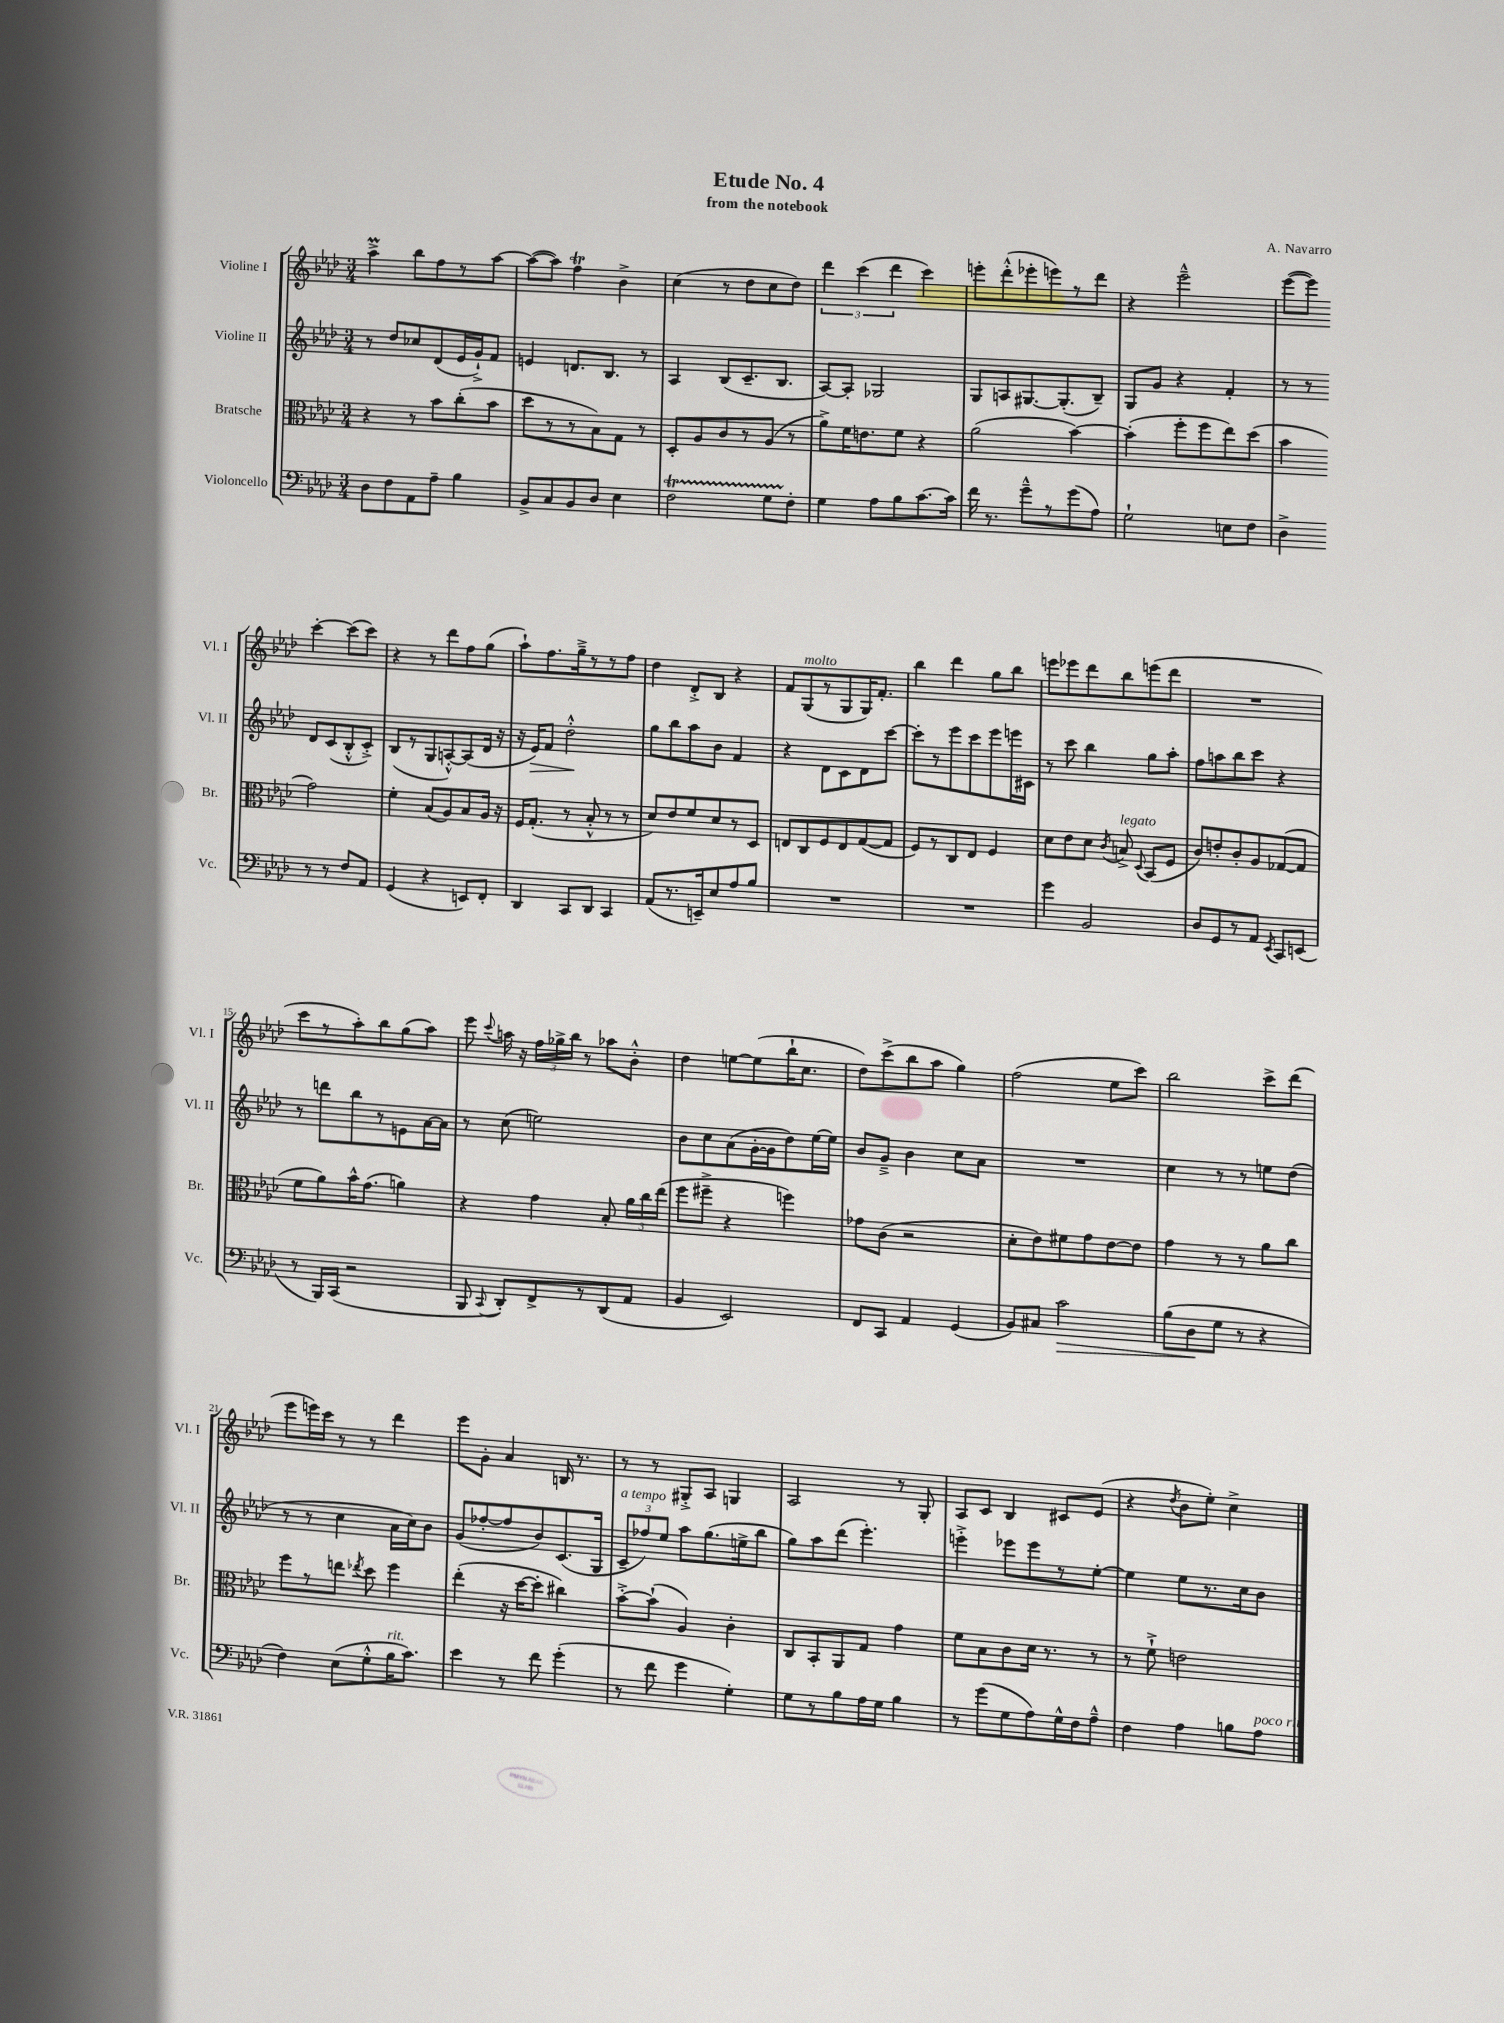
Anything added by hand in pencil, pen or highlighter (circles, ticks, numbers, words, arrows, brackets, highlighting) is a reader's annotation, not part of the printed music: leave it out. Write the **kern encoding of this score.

**kern	**kern	**kern	**kern
*staff4	*staff3	*staff2	*staff1
*clefF4	*clefC3	*clefG2	*clefG2
*k[b-e-a-d-]	*k[b-e-a-d-]	*k[b-e-a-d-]	*k[b-e-a-d-]
*M3/4	*M3/4	*M3/4	*M3/4
8D-\L	4r	8r	4aa-^\
8F\	.	8dd-/L	.
8AA-\	8r	8cc-/	8bb-\L
8A-~\J	8b-\L	(8d-/	8ff\
4B-\	(8cc'\	16e-/L	8r
.	.	16g`^/J)	.
.	8b-\J	8f/J	[8aa-\J
=	=	=	=
8BB-^/L	8dd-\L	4e/	(8aa-\_L
8C/	8r	.	8aa-\]J)
8BB-/	8r	8.d/L	4ff\
8D-/J	8B-\)	.	.
.	.	8.B-/J	.
4E-\	8G\J	.	4b-^\
.	8r	8r	.
=	=	=	=
2F\	8D-'/L	4A-/	(4cc\
.	8A-/	.	.
.	8c/	(8B-/L	8r
.	8r	8.c~/	8dd-\L
8G\L	(8A-/J	.	8cc\
.	.	8.B-/J	.
8F'\J	8r	.	8dd-\J)
=	=	=	=
4G\	8a-^\L)	[8A-/L)	6ddd-\
.	16f\K	8A-'/]J	.
.	.	.	(6ccc\
.	8.e\	.	.
8A-\L	.	2G-/	.
.	.	.	6ddd-\
8B-\	8f\J	.	.
[8.c\	4r	.	4ccc\)
16c\]Jk	.	.	.
=	=	=	=
16f\	(2a-\	8G/L	8eee'\L
8.r	.	.	.
.	.	8A/	(8ddd-'^^\
8g~^^\L	.	[8.G#/	8eee-'\
8r	.	.	8eee\)
.	.	(8.G#'/]	.
(8g\	[4b-\)	.	8r
8A-\J)	.	8B-~/J)	8ddd-\J
=	=	=	=
2G`\	(4b-'\]	8G/L	4r
.	.	8g/J	.
.	8ff'\L	4r	2eee-~^^\
.	8ff\	.	.
8E\L	8ee-\)	4f'/	.
8F\J	(8dd-\J	.	.
=	=	=	=
4D-^\	4b-\	8r	([8eee-\L
.	.	8r	8eee-\]J)
8r	2g\)	8d-/L	[4ccc'\
8r	.	(8c/	.
8F/L	.	8B-'^^/	(8ccc\]L
8AA-/J	.	8c'^/J)	8ccc\J)
=	=	=	=
(4GG/	4f'\	(8B-/L	4r
.	.	8r	.
4r	(8B-/L	8G/	8r
.	8A-/)	[8A'^^/)	8ddd-\L
8EE/L)	8B-/	(8A/]	8ff\
8FF'/J	16A-/Jk	16d-/Jk	(8gg\J
.	16r	16r	.
=	=	=	=
4DD-/	16F/LK	16r	8aa-`\L)
.	(8.G'/J	16e-/LK)	.
.	.	8f/J	8.ff\
8CC/L	8r	2dd-'^^\	.
.	.	.	16gg~^\k
8DD-/J	8B-'^^/	.	8r
4CC/	8r	.	8r
.	8r	.	8ff\J
=	=	=	=
(8AA-/L	8d-/L)	8gg\L	4dd-\
8.r	8e-/	8bb-\	.
.	8f/	8aa-\	8d-'^/L
16EE~/k)	.	.	.
8E-/	8d-/	8b-\J	8B-/J
8A-/	8r	4f/	4r
8B-/J	8D-/J	.	.
=	=	=	=
2.r	8E/L	4r	8f/L
.	8C/	.	(8G/
.	8F/	8d-\L	8r
.	8E/	8c\	8G/
.	([8G/	8d-\	16G/K)
.	.	.	8.f'/J
.	8G/]J	[8ccc\J	.
=	=	=	=
2.r	8F/L)	8ccc'\]L	4bb-\
.	8r	8r	.
.	8C/	8eee-\	4ddd-\
.	8E-/J	8ccc\	.
.	4F/	8eee-\	8gg\L
.	.	16eee\L	8bb-\J
.	.	16c#\JJ	.
=	=	=	=
4g\	8d-\L	8r	8eee\L
.	8e-\	8ccc\	8eee-\
2BB-/	8d-\J	4bb-\	8ddd-\
.	8qc/	.	.
.	8B^/	.	8bb-\
.	8qqD-/	.	.
.	(8BB-/L	8gg\L	(8eee\
.	8F/J	8aa-'\J	8ddd-\J
=	=	=	=
8D-/L	8c/L)	8ff\L	2.r
8GG/	8e'/	8aa\	.
8r	8c'/	8bb-\	.
8AA-/J	8A-/	8ccc\J	.
8qEE-/	.	.	.
8CC/L	([8G-/	4r	.
(8EE/J	8G-/]J	.	.
=	=	=	=
8r	8f\L	8r	8ccc\L
16BBB-/LL)	8a-\)	8ddd\L	8r
(16CC/JJ	.	.	.
2r	16b-^^\K	8bb-\	8aa-'\)
.	(8.g\J	.	.
.	.	8r	8bb-\
.	4a\)	8e\	(8gg\
.	.	[16a-\L	8aa-\J)
.	.	16a-\]JJ	.
=	=	=	=
8BBB-/	4r	8r	8eee-\
8qqCC/	.	.	8qqccc/
8DD-'/L)	.	(8cc\	16aa\
.	.	.	16r
8FF^/	4g\	2ee\)	24ff\LL
.	.	.	24gg-^\
.	.	.	24bb-\JJ
8r	.	.	8r
(8DD-/	8B-'/	.	8aa-\L
8AA-/J	24a-\LL	.	8b-'^^\J
.	24cc\	.	.
.	(24ee-\JJ	.	.
=	=	=	=
4BB-/	8ff\L	8b-\L	4dd-\
.	8ff#~^\J	8cc\	.
2EE-/)	4r	(8a-\	[8ee\L
.	.	[16g'\L	(8ee\]
.	.	16g\]J	.
.	4ff\)	8dd-\)	16bb-`\K
.	.	.	8.cc\J
.	.	[16ee-\L	.
.	.	16ee-\]JJ	.
=	=	=	=
8FF/L	8g-\L	8b-/L	8dd-\L)
8CC/J	(8c\J	8g~^/J	(8ccc^\
4AA-/	2r	4b-\	8bb-\
.	.	.	8aa-\J
(4GG/	.	8cc\L	4gg\)
.	.	8a-\J	.
=	=	=	=
8BB-/L)	8d-'\L	2.r	(2ff\
8C#/J	8e-\)	.	.
2c\	8f#\	.	.
.	8g\	.	.
.	[8e-\	.	8ee-\L
.	8e-\]J	.	8ccc\J)
=	=	=	=
(8B-\L	4g\	4cc\	2bb-\
8D-\	.	.	.
8G\J	8r	8r	.
8r	8r	8r	.
4r	8a-\L	8ee\L	8ccc^\L
.	8cc\J	(8dd-\J	(8ddd-\J
=	=	=	=
4F\)	8ff\L	8r	8eee-\L
.	8r	8r	16eee\L)
.	.	.	16ccc\JJ
(8E-\L	8ee\J	4cc\	8r
.	8qee-/	.	.
8G'^^\	8dd-\	.	8r
16B-\K	4ff\	16a-\LL	4ddd-\
8.c\J)	.	16cc\J)	.
.	.	8b-\J	.
=	=	=	=
4e-\	(4ee-'\	(8g/L	8eee-\L
.	.	[8ff-'/	8g'\J
8r	16r	8ff-/]	4a-/
.	[16dd-\LK	.	.
8f\	8dd-'\]J	8b-/)	.
(4g'\	4cc#\)	(8.c/	16B/
.	.	.	8.r
.	.	16G/Jk	.
=	=	=	=
8r	[8b-'^\L	12c~/L	8r
.	.	12ff-/)	.
8f\	(8b-`\]J	.	8r
.	.	12ee-/J	.
4g\	4A-/)	8aa-\L	8G#'^/L
.	.	(8.gg\	8A-/J
4G'\)	4c'\	.	4G/
.	.	16ee^\k	.
.	.	8bb-\J	.
=	=	=	=
8G\L	8C/L	8gg\L)	2A-/
8r	8BB-'/	8aa-\	.
8B-\	8AA-/	(8ddd-\J	.
16A-\L	8G/J	4.eee-'\)	.
16G\JJ	.	.	.
4B-\	4g\	.	8r
.	.	.	8G'/
=	=	=	=
8r	8f\L	4eee'^\	8A-/L
(8g\L	8B-\	.	8c/J
8G\	8c\	8eee-\L	4B-/
8A-\)	16d-\Jk	8eee-\	.
.	8.r	.	.
16G^^\L	.	8r	8c#/L
16F\J	.	.	.
8A-~^^\J	8r	[8ee-'\J	(8e-/J
=	=	=	=
4F\	8r	4ee-\]	4r
.	8f`^\	.	.
.	.	.	8qdd-/
4A-\	2e\	8ee-\L	8b-\L
.	.	8.r	8ee-'\J)
8B\L	.	.	4cc^\
.	.	16cc\k	.
8A-\J	.	8b-\J	.
==	==	==	==
*-	*-	*-	*-
